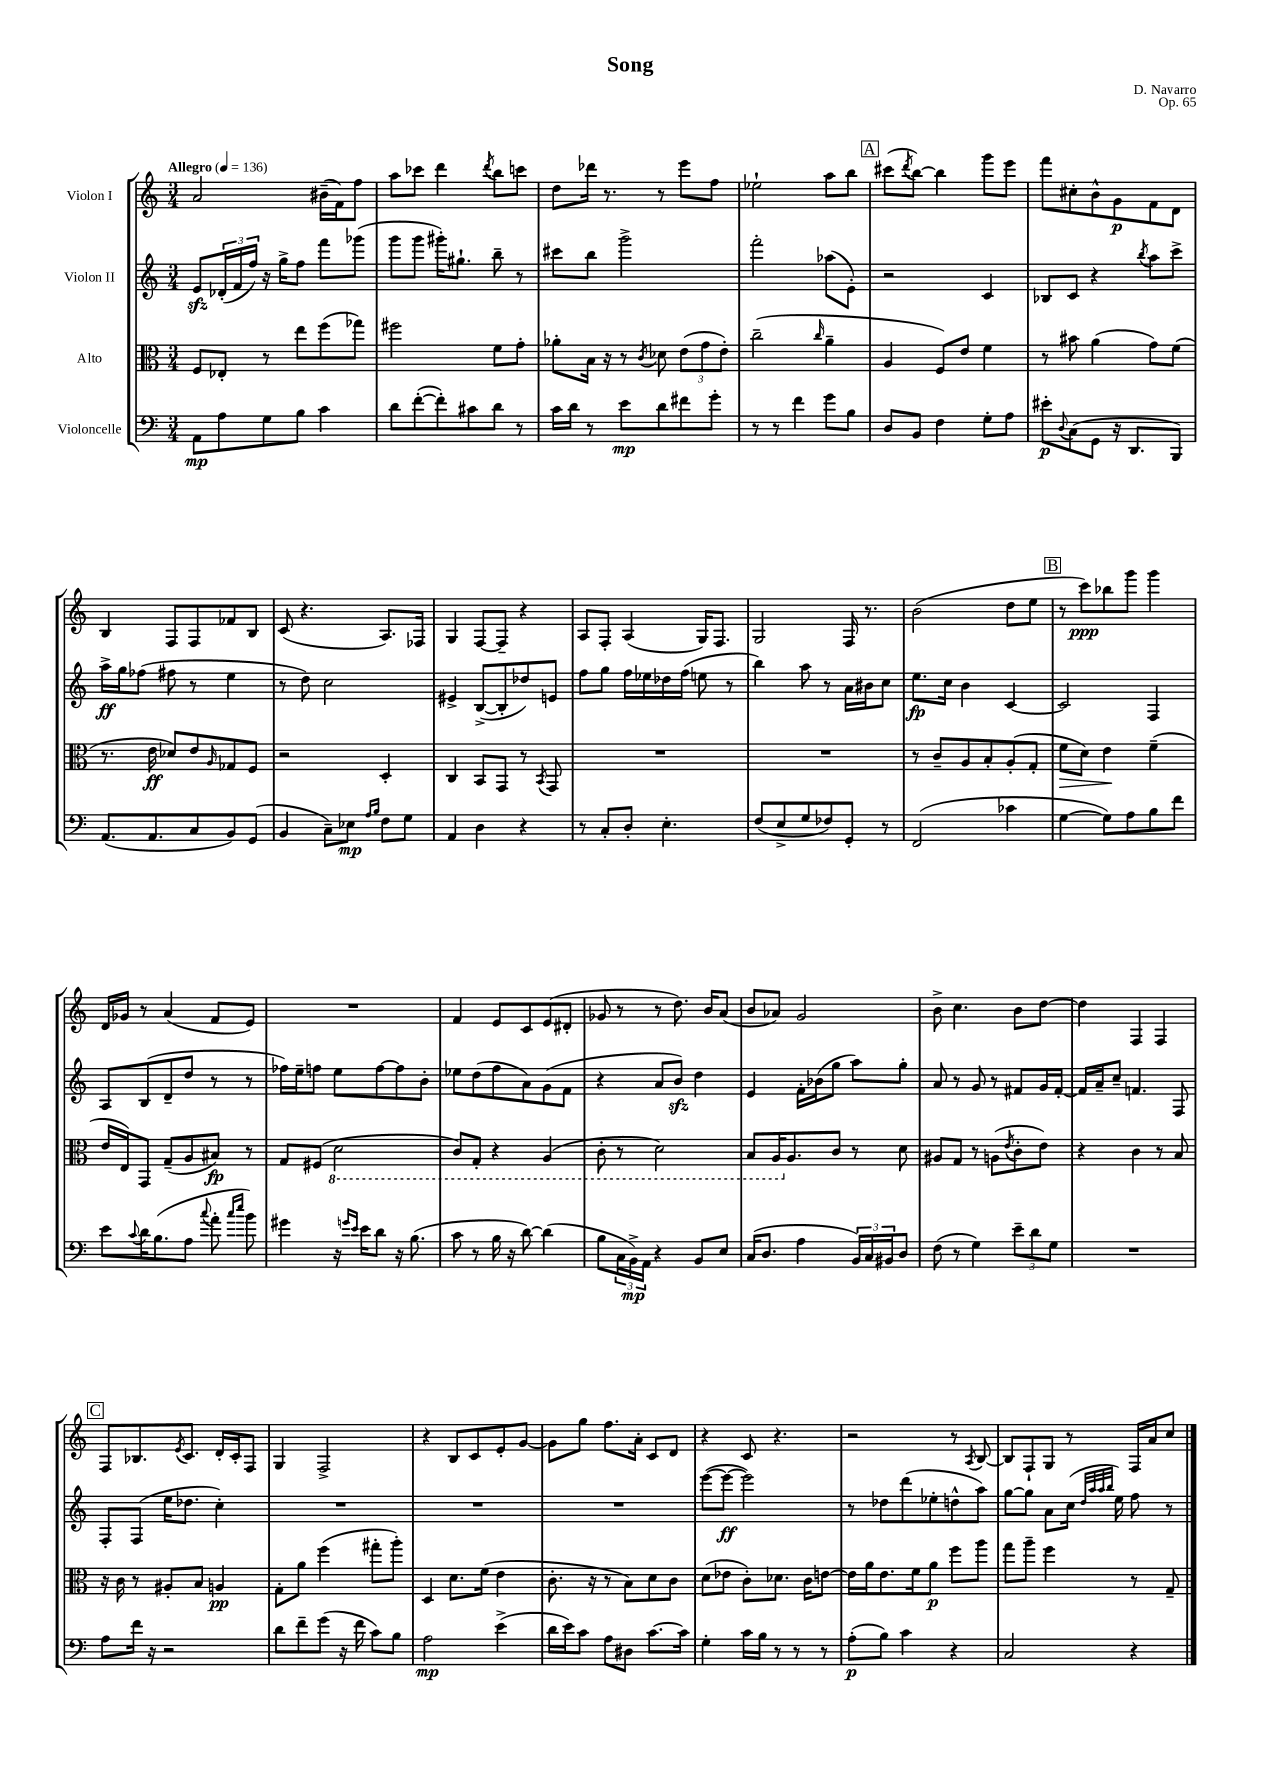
\header { title = "Song" composer = "D. Navarro" opus = "Op. 65" }
<<
\new StaffGroup <<
\new Staff = "s0" \with { instrumentName = "Violon I" } {
    \clef treble \key c \major \numericTimeSignature \time 3/4 \tempo "Allegro" 4 = 136
    a'2 bis'16--( f'16) f''8 |
    a''8 ces'''8 d'''4 \acciaccatura { d'''8 } b''8 c'''8 |
    d''8 des'''16 r8. r8 e'''8 f''8 |
    ees''2-! a''8 b''8 |
    \mark \markup { \box "A" } cis'''8( \acciaccatura { d'''8 } b''8~) b''4 g'''8 e'''8 |
    f'''8 cis''8-. b'8-^ g'8\p f'8 d'8 |
    b4 f8 f8 fes'8 b8 |
    c'8( r4. a8.) fes16 |
    g4 f8~ f8-- r4 |
    a8 f8-. a4( g16) f8. |
    g2 f16 r8. |
    b'2( d''8 e''8 |
    \mark \markup { \box "B" } r8 c'''8\ppp) bes''8 g'''8 g'''4 |
    d'16 ges'16 r8 a'4( f'8 e'8) |
    R2. |
    f'4 e'8 c'8 e'8( dis'8-. |
    ges'8 r8 r8 d''8.) b'16 a'8( |
    b'8 aes'8) g'2 |
    b'8-> c''4. b'8 d''8~ |
    d''4 f4 f4 |
    \mark \markup { \box "C" } f8 bes8. \acciaccatura { e'8 } c'8. d'16-. c'16-. f8 |
    g4 f2-> |
    r4 b8 c'8 e'8-. g'8~ |
    g'8 g''8 f''8. a'16-. c'8 d'8 |
    r4 c'8 r4. |
    r2 r8 \acciaccatura { a8 } b8~ |
    b8 f8-! g8 r8 f16 a'16 c''8 \bar "|." |
}
\new Staff = "s1" \with { instrumentName = "Violon II" } {
    \clef treble \key c \major \numericTimeSignature \time 3/4
    e'8\sfz \tuplet 3/2 { des'16-.( f'16 f''16) } r16 g''16-> f''8 f'''8 ges'''8( |
    g'''8 g'''8 gis'''16-.) gis''8.-! b''8-- r8 |
    cis'''8 b''8 g'''2-> |
    f'''2-. aes''8( e'8-.) |
    \mark \markup { \box "A" } r2 c'4 |
    bes8 c'8 r4 \acciaccatura { b''8 } a''8 c'''8-> |
    a''16->\ff g''16 fes''8( fis''8 r8 e''4 |
    r8 d''8) c''2 |
    eis'4-> b8~->( b8-. des''8) e'8 |
    f''8 g''8 f''16 ees''16 des''16 f''16( e''8 r8 |
    b''4) a''8 r8 a'16 bis'16 c''8 |
    e''8.\fp c''16 b'4 c'4~ |
    \mark \markup { \box "B" } c'2 f4 |
    a8 b8( d'8-- d''8 r8 r8 |
    fes''16) e''16-- f''8 e''8 f''8~ f''8 b'8-. |
    ees''8 d''8( f''8 a'8) g'8( f'8 |
    r4 a'8 b'8\sfz) d''4 |
    e'4 f'16-. bes'16( g''8 a''8) g''8-. |
    a'8 r8 g'8 r8 fis'8 g'16 fis'16~-. |
    fis'16 a'16-- c''8-- f'4. f8 |
    \mark \markup { \box "C" } f8-. f8( e''16 des''8. c''4-.) |
    R2. |
    R2. |
    R2. |
    e'''8~( e'''8~\ff e'''2) |
    r8 des''8 d'''8( ees''8-. d''8-^ a''8) |
    g''8~ g''8 a'8 c''16( \grace { d''32 a''32 a''32 b''32 } e''16) f''8 r8 \bar "|." |
}
\new Staff = "s2" \with { instrumentName = "Alto" } {
    \clef alto \key c \major \numericTimeSignature \time 3/4
    f8 ees8-. r8 e''8 f''8( ges''8) |
    fis''2 f'8 g'8-. |
    aes'8-. b16 r16 r8 \acciaccatura { c'8 } des'8 \tuplet 3/2 { e'8( g'8 e'8-.) } |
    c''2--( \grace { c''16 } a'4-- |
    \mark \markup { \box "A" } a4 f8) e'8 f'4 |
    r8 bis'8 a'4( g'8) f'8( |
    r8. e'16\ff des'8) e'8 \grace { a16 } ges8 f8 |
    r2 d4-. |
    c4 b,8 g,8 r8 \acciaccatura { b,8 } g,8 |
    R2. |
    R2. |
    r8 c'8-- a8 b8-. a8-.( g8-. |
    \mark \markup { \box "B" } f'8\> d'8) e'4\! f'4--( |
    e'16 e16) g,8 g8--( a8 bis8\fp) r8 |
    g8 fis8( \ottava #-1 d2 |
    c8) g,8-. r4 a,4( |
    c8-. r8 d2) |
    b,8 a,16 \ottava #0 a8. c'8 r8 d'8 |
    ais8 g8 r8 a8( \acciaccatura { e'8 } c'8-. e'8) |
    r4 c'4 r8 b8 |
    \mark \markup { \box "C" } r16 c'16 r8 ais8-. b8 a4\pp |
    g8-. a'8 f''4( gis''8-. a''8-.) |
    d4 d'8. f'16( e'4 |
    c'8.-. r16 r8 b8) d'8 c'8 |
    d'8( ees'8 c'8-.) des'8. c'16 e'8~ |
    e'16 a'16 e'8. f'16 a'8\p f''8 a''8 |
    g''8 a''8-- f''4 r8 g8-- \bar "|." |
}
\new Staff = "s3" \with { instrumentName = "Violoncelle" } {
    \clef bass \key c \major \numericTimeSignature \time 3/4
    a,8\mp a8 g8 b8 c'4 |
    d'8 f'8~-.( f'8-.) cis'8 d'8 r8 |
    c'16 d'16 r8 e'8\mp d'8 fis'8 g'8-. |
    r8 r8 f'4 g'8 b8 |
    \mark \markup { \box "A" } d8 b,8 f4 g8-. a8 |
    eis'8-.\p \appoggiatura { d8 } c8( g,8 r16 d,8. b,,8) |
    a,8.( a,8. c8 b,8) g,8( |
    b,4 c8--) ees8\mp \grace { a16 b16 } f8 g8 |
    a,4 d4 r4 |
    r8 c8-. d8-. e4.-. |
    f8( e8-> g8 fes8) g,8-. r8 |
    f,2( ces'4 |
    \mark \markup { \box "B" } g4~ g8) a8 b8 f'8 |
    e'8 \appoggiatura { c'8 } d'16 b8.( a8 \appoggiatura { c''8 } a'8-. \grace { c''16 e''16 } b'8) |
    gis'4 r16 \grace { g'16 e'16 } e'16 d'8 r16 b8.( |
    c'8 r8 b16 r16 d'8~) d'4( |
    b8 \tuplet 3/2 { c16 b,16->\mp) a,16 } r4 b,8 e8 |
    c16( d8. a4 \tuplet 3/2 { b,16) c16 bis,16 } d8 |
    f8( r8 g4) \tuplet 3/2 { e'8-- d'8 g8 } |
    R2. |
    \mark \markup { \box "C" } a8 f'16 r16 r2 |
    d'8 f'8-- g'8( r16 f'16 c'8) b8 |
    a2\mp e'4->( |
    d'16 e'16) c'8 a8 dis8 c'8.~ c'16 |
    g4-. c'16 b16 r8 r8 r8 |
    a8-.\p( b8) c'4 r4 |
    c2 r4 \bar "|." |
}
>>
>>
\layout { \context { \Score \remove "Bar_number_engraver" } }
